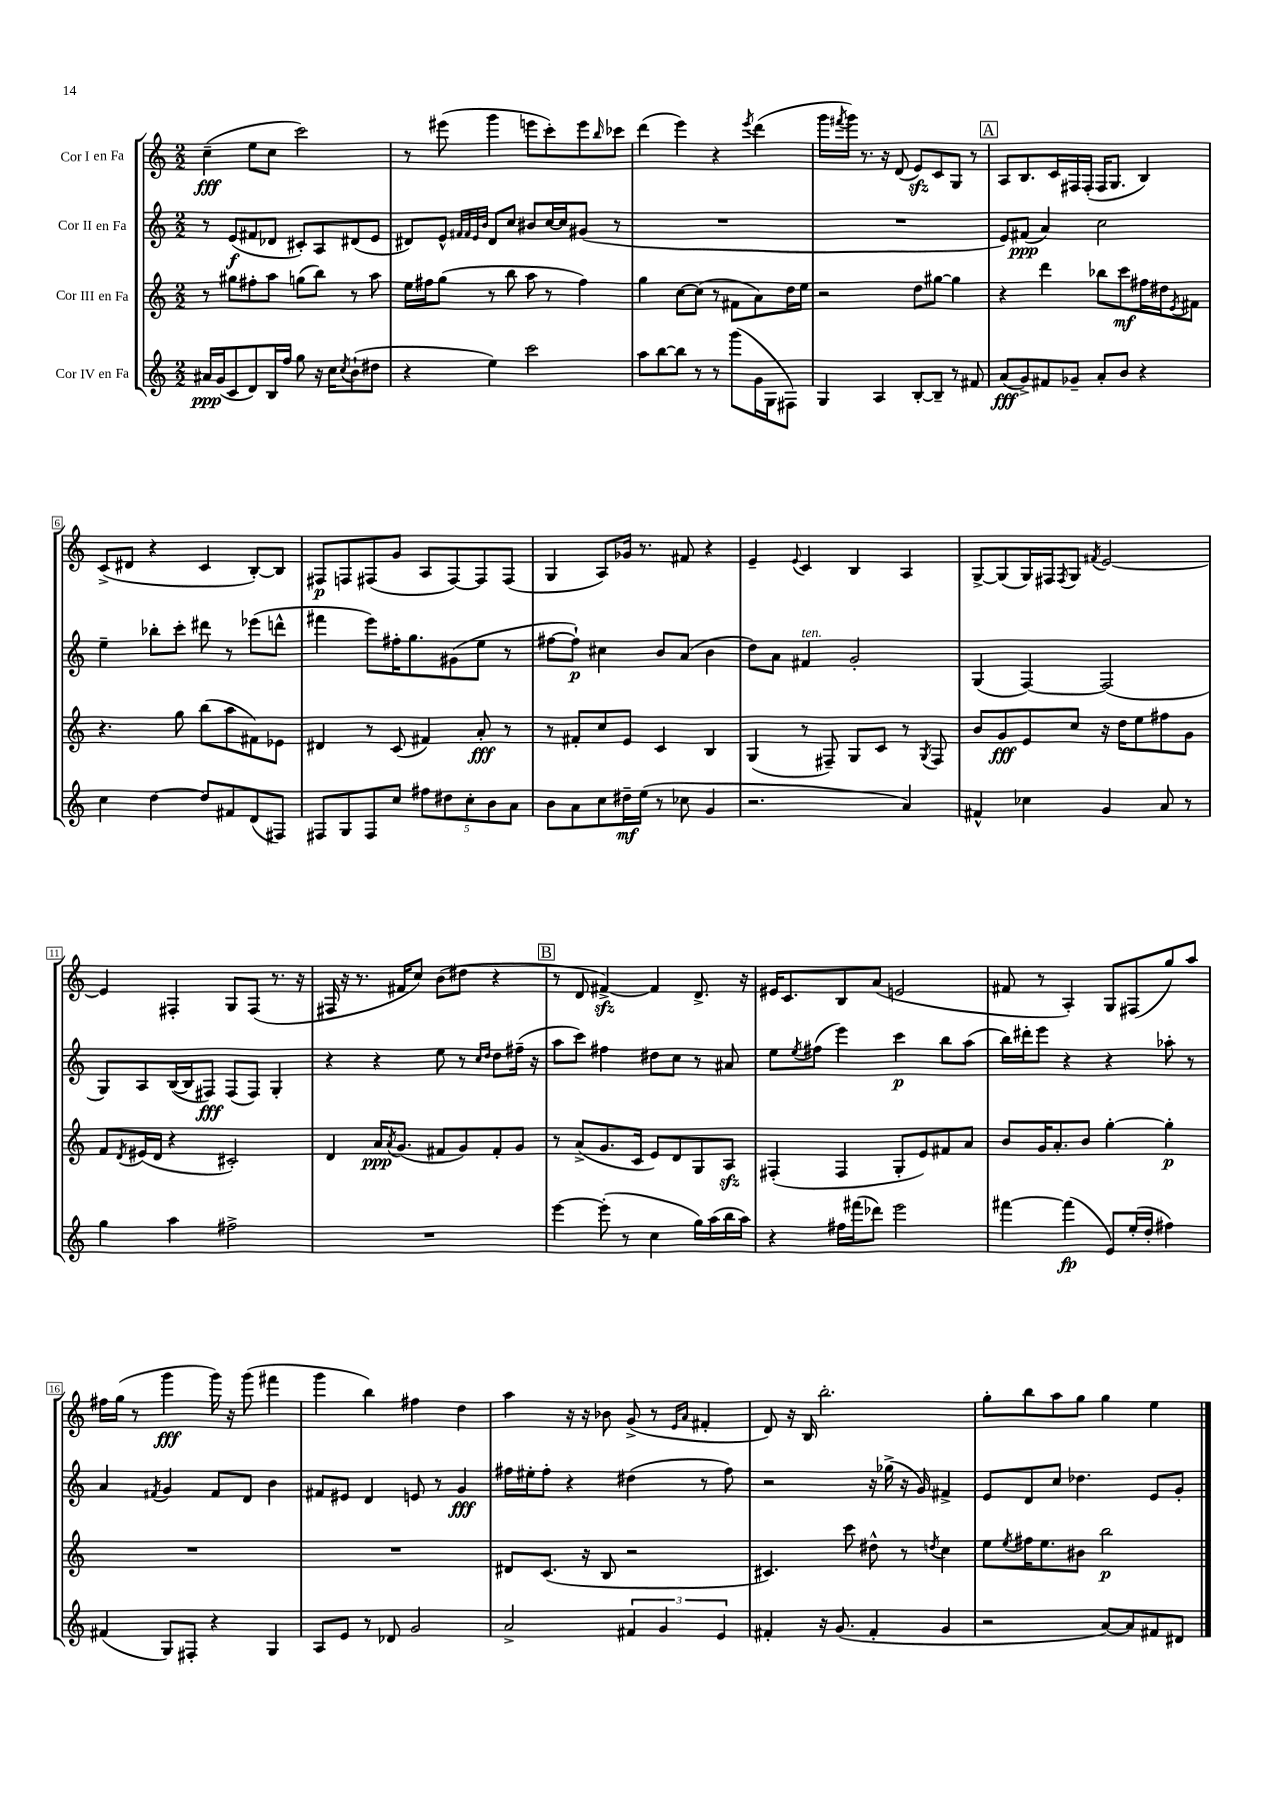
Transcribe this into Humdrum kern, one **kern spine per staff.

**kern	**dynam	**kern	**dynam	**kern	**dynam	**kern	**dynam
*part4	*part4	*part3	*part3	*part2	*part2	*part1	*part1
*staff4	*staff4	*staff3	*staff3	*staff2	*staff2	*staff1	*staff1
*I"Cor IV en Fa	*	*I"Cor III en Fa	*	*I"Cor II en Fa	*	*I"Cor I en Fa	*
*clefG2	*	*clefG2	*	*clefG2	*	*clefG2	*
*k[]	*	*k[]	*	*k[]	*	*k[]	*
*M2/2	*	*M2/2	*	*M2/2	*	*M2/2	*
=1	=1	=1	=1	=1	=1	=1	=1
16a#X/LL	ppp	8r	.	8r	.	(4cc~\	fff
(16g/J	.	.	.	.	.	.	.
8c/	.	8gg#X\L	.	(8e/L	f	.	.
8d/)	.	8ff#X'\	.	8f#X/	.	8ee\L	.
16B/L	.	8aa\J	.	8d-X/J	.	8cc\J	.
16ff/JJ	.	.	.	.	.	.	.
8gg\	.	(8ggn\L	.	8c#X'/L)	.	2ccc\)	.
16r	.	8bb\J)	.	8A/	.	.	.
16cc\KL	.	.	.	.	.	.	.
8qcc/	.	.	.	.	.	.	.
(8b`\	.	8r	.	(8d#X/	.	.	.
8dd#X\J	.	8aa\	.	8e/J	.	.	.
=2	=2	=2	=2	=2	=2	=2	=2
4r	.	16ee\LL	.	8d#X/L)	.	8r	.
.	.	16ff#X\J	.	.	.	.	.
.	.	(8gg\J	.	8e^^/J	.	(8eee#X\	.
.	.	.	.	32qqf#X/LLL	.	.	.
.	.	.	.	32qqf#/	.	.	.
.	.	.	.	32qqe/	.	.	.
.	.	.	.	32qqb/JJJ	.	.	.
4ee\)	.	8r	.	8d#/L	.	4ggg\	.
.	.	8bb\	.	8cc/J	.	.	.
2ccc\	.	8aa\	.	8b#X/L	.	8eeen\L	.
.	.	8r	.	[16cc/L	.	8ccc'\)	.
.	.	.	.	16cc/J]	.	.	.
.	.	4ff#\)	.	(8g#X/J	.	8eee\	.
.	.	.	.	.	.	16qqbb/	.
.	.	.	.	8r	.	8ccc-X\J	.
=3	=3	=3	=3	=3	=3	=3	=3
8aa\L	.	4gg\	.	1r	.	(4ddd\	.
[8bb\	.	.	.	.	.	.	.
8bb\J]	.	[8cc\L	.	.	.	4eee\)	.
8r	.	(8cc\J]	.	.	.	.	.
8r	.	8r	.	.	.	4r	.
(8ggg\L	.	8f#X\L	.	.	.	.	.
.	.	.	.	.	.	8qeee/	.
16g\L	.	8a\)	.	.	.	(4ddd\	.
16G\J	.	.	.	.	.	.	.
8F#X\J)	.	16dd\L	.	.	.	.	.
.	.	16ee\JJ	.	.	.	.	.
=4	=4	=4	=4	=4	=4	=4	=4
4G/	.	2r	.	1r	.	16ggg\LL	.
.	.	.	.	.	.	8qfff#X/	.
.	.	.	.	.	.	16ggg\JJ)	.
.	.	.	.	.	.	8.r	.
4A/	.	.	.	.	.	.	.
.	.	.	.	.	.	16r	.
.	.	.	.	.	.	(8d/	.
[8B'/L	.	8dd\L	.	.	.	8ezz/L)	.
8B~/J]	.	[8gg#X\J	.	.	.	8c/	.
8r	.	4gg#\]	.	.	.	8G/J	.
8f#X/	.	.	.	.	.	8r	.
!!LO:REH:place=s1:t=A
=5	=5	=5	=5	=5	=5	=5	=5
(8a/L	fff	4r	.	8e/L)	.	8A/L	.
8g^/)	.	.	.	(8f#X/J	ppp	8.B/	.
8f#X/	.	4ddd\	.	4a/)	.	.	.
.	.	.	.	.	.	16c/L	.
8g-X~/J	.	.	.	.	.	16F#X/	.
.	.	.	.	.	.	(16F#'/JJ	.
8a'/L	.	8bb-X\L	.	2cc\	.	16F#/KL	.
.	.	.	.	.	.	8.G/J	.
8b/J	.	8ccc\	mf	.	.	.	.
4r	.	16ff#X\L	.	.	.	4B/)	.
.	.	16dd#X\J	.	.	.	.	.
.	.	8qe/	.	.	.	.	.
.	.	8f#X\J	.	.	.	.	.
!!LO:LB:g=z
=6	=6	=6	=6	=6	=6	=6	=6
4cc\	.	4.r	.	4ee~\	.	(8c^/L	.
.	.	.	.	.	.	8d#X/J	.
[4dd\	.	.	.	8bb-X'\L	.	4r	.
.	.	8gg\	.	8ccc'\J	.	.	.
8dd/L]	.	(8bb\L	.	8ddd#X\	.	4c/	.
8f#X/	.	8aa\	.	8r	.	.	.
(8d/	.	8f#X\)	.	(8eee-X\L	.	[8B'/L)	.
8F#X/J)	.	8e-X\J	.	8dddn^^\J	.	8B/J]	.
=7	=7	=7	=7	=7	=7	=7	=7
8F#X/L	.	4d#X/	.	4fff#X\	.	8F#X/L	p
8G/	.	.	.	.	.	8Fn/	.
8F#/	.	8r	.	8eee\L)	.	(8F#X/	.
8cc/J	.	(8c/	.	16ff#X'\K	.	8g/J	.
.	.	.	.	8.gg\	.	.	.
10ff#X\L	.	4f#X/)	.	.	.	8A/L	.
10dd#X\	.	.	.	.	.	.	.
.	.	.	.	(8g#X\	.	[8F#/)	.
10cc'\	.	.	.	.	.	.	.
.	.	8a'/	fff	8ee\J	.	8F#/]	.
10b\	.	.	.	.	.	.	.
.	.	8r	.	8r	.	(8F#/J	.
10a\J	.	.	.	.	.	.	.
=8	=8	=8	=8	=8	=8	=8	=8
8b\L	.	8r	.	[8ff#X\L	.	4G/	.
8a\	.	8f#X'/L	.	8ff#`\J])	p	.	.
8cc\	.	8cc/	.	4cc#X\	.	8A/L)	.
16dd#X~\L	mf	8e/J	.	.	.	16g-X/Jk	.
(16ee\JJ	.	.	.	.	.	8.r	.
8r	.	4c/	.	8b/L	.	.	.
8cc-X\	.	.	.	(8a/J	.	8f#X/	.
4g/	.	4B/	.	4b\	.	4r	.
=9	=9	=9	=9	=9	=9	=9	=9
2.r	.	(4G/	.	8dd\L)	.	4e~/	.
.	.	.	.	8a\J	.	.	.
.	.	.	.	.	.	8qqe/	.
!	!	!	!	!LO:TX:a:i:t=ten.	!	!	!
.	.	8r	.	4f#X/	.	4c/	.
.	.	8F#X~/)	.	.	.	.	.
.	.	8G/L	.	2g'/	.	4B/	.
.	.	8c/J	.	.	.	.	.
4a/)	.	8r	.	.	.	4A/	.
.	.	8qG/	.	.	.	.	.
.	.	8F#/	.	.	.	.	.
=10	=10	=10	=10	=10	=10	=10	=10
4f#X^^/	.	8b/L	.	(4G/	.	[8G^/L	.
.	.	8g/	fff	.	.	(8G/]	.
4cc-X\	.	8e/	.	[4F/)	.	16G/L)	.
.	.	.	.	.	.	16F#X/J	.
.	.	.	.	.	.	8qF#/	.
.	.	8cc/J	.	.	.	8G/J	.
.	.	.	.	.	.	8qf#X/	.
4g/	.	16r	.	(2F/]	.	[2e/	.
.	.	16dd\KL	.	.	.	.	.
.	.	8ee\	.	.	.	.	.
8a/	.	8ff#X\	.	.	.	.	.
8r	.	8g\J	.	.	.	.	.
!!LO:LB:g=z
=11	=11	=11	=11	=11	=11	=11	=11
4gg\	.	8f/L	.	8G/L)	.	4e/]	.
.	.	8qd/	.	.	.	.	.
.	.	(16e#X/L	.	8A/	.	.	.
.	.	16d/JJ	.	.	.	.	.
4aa\	.	4r	.	([16B/L	.	4F#X'/	.
.	.	.	.	16B/J]	.	.	.
.	.	.	.	8F#X/J)	fff	.	.
2ff#X^\	.	2c#X'/)	.	(8F#/L	.	8G/L	.
.	.	.	.	8F#/J)	.	(8F#/J	.
.	.	.	.	4G'/	.	8.r	.
.	.	.	.	.	.	16r	.
=12	=12	=12	=12	=12	=12	=12	=12
1r	.	4d/	.	4r	.	16F#X/	.
.	.	.	.	.	.	16r	.
.	.	.	.	.	.	8.r	.
.	.	16a/KL	ppp	4r	.	.	.
.	.	8qa/	.	.	.	.	.
.	.	(8.g/J	.	.	.	16f#X/KL	.
.	.	.	.	.	.	8cc/J)	.
.	.	8f#X/L	.	8ee\	.	(8b\L	.
.	.	8g/)	.	8r	.	8dd#X\J	.
.	.	.	.	16qqcc/LL	.	.	.
.	.	.	.	16qqdd/JJ	.	.	.
.	.	8f#'/	.	8dd\L	.	4r	.
.	.	8g/J	.	(16ff#X~\Jk	.	.	.
.	.	.	.	16r	.	.	.
!!LO:REH:place=s1:t=B
=13	=13	=13	=13	=13	=13	=13	=13
[4eee\	.	8r	.	8aa\L	.	8r	.
.	.	(8a^/L	.	8ccc\J)	.	8d/	.
(8eee'\]	.	8.g/	.	4ff#X\	.	[4f#Xzz^/)	.
8r	.	.	.	.	.	.	.
.	.	16c/Jk	.	.	.	.	.
4cc\	.	8e/L)	.	8dd#X\L	.	4f#/]	.
.	.	8d/	.	8cc\J	.	.	.
16gg\LL)	.	8G/	.	8r	.	8.d^/	.
(16aa\	.	.	.	.	.	.	.
16bb\	.	8Azz/J	.	8a#X/	.	.	.
16aa\JJ)	.	.	.	.	.	16r	.
=14	=14	=14	=14	=14	=14	=14	=14
4r	.	(4F#X'/	.	8ee\L	.	16e#X/KL	.
.	.	.	.	.	.	8.c/	.
.	.	.	.	8qee/	.	.	.
.	.	.	.	(8ff#X\J	.	.	.
16ff#X\LL	.	4F#/	.	4eee\)	.	8B/	.
(16fff#X\J	.	.	.	.	.	.	.
8ddd-X\J)	.	.	.	.	.	(8a/J	.
2eee\	.	8G'/L	.	4ccc\	p	2en/	.
.	.	8e/)	.	.	.	.	.
.	.	8f#X/	.	8bb\L	.	.	.
.	.	8a/J	.	(8aa\J	.	.	.
=15	=15	=15	=15	=15	=15	=15	=15
[4fff#X\	.	8b/L	.	16bb\LL)	.	8f#X/	.
.	.	.	.	16ddd#X'\J	.	.	.
.	.	16g/K	.	8eee\J	.	8r	.
.	.	8.a'/	.	.	.	.	.
(4fff#\]	fp	.	.	4r	.	4A'/)	.
.	.	8b/J	.	.	.	.	.
8e/L)	.	[4gg'\	.	4r	.	8G/L	.
(16ee'/L	.	.	.	.	.	(8F#X/	.
16dd'/JJ	.	.	.	.	.	.	.
4ff#X\)	.	4gg'\]	p	8aa-X'\	.	8gg/)	.
.	.	.	.	8r	.	8aa/J	.
!!LO:LB:g=z
=16	=16	=16	=16	=16	=16	=16	=16
(4f#X/	.	1r	.	4a/	.	16ff#X\LL	.
.	.	.	.	.	.	(16gg\JJ	.
.	.	.	.	.	.	8r	.
.	.	.	.	8qf#X/	.	.	.
8G/L)	.	.	.	4g/	.	4ggg\	fff
8F#X'/J	.	.	.	.	.	.	.
4r	.	.	.	8f#/L	.	16ggg\)	.
.	.	.	.	.	.	16r	.
.	.	.	.	8d/J	.	(8ggg\	.
4G/	.	.	.	4b\	.	4fff#X\	.
=17	=17	=17	=17	=17	=17	=17	=17
8A/L	.	1r	.	8f#X/L	.	4ggg\	.
8e/J	.	.	.	8e#X/J	.	.	.
8r	.	.	.	4d/	.	4bb\)	.
8d-X/	.	.	.	.	.	.	.
2g/	.	.	.	8en/	.	4ff#X\	.
.	.	.	.	8r	.	.	.
.	.	.	.	4g/	fff	4dd\	.
=18	=18	=18	=18	=18	=18	=18	=18
2a^/	.	8d#X/L	.	16ff#X\LL	.	4aa\	.
.	.	.	.	16ee#X'\J	.	.	.
.	.	(8.c/J	.	8ff#'\J	.	.	.
.	.	.	.	4r	.	16r	.
.	.	16r	.	.	.	16r	.
.	.	8B/	.	.	.	8b-X\	.
6f#X/	.	2r	.	(4dd#X\	.	(8g^/	.
.	.	.	.	.	.	8r	.
6g/	.	.	.	.	.	.	.
.	.	.	.	.	.	16qqe/LL	.
.	.	.	.	.	.	16qqa/JJ	.
.	.	.	.	8r	.	4f#X'/	.
6e/	.	.	.	.	.	.	.
.	.	.	.	8ff#\)	.	.	.
=19	=19	=19	=19	=19	=19	=19	=19
4f#X'/	.	4.c#X/)	.	2r	.	8d/)	.
.	.	.	.	.	.	16r	.
.	.	.	.	.	.	16B/	.
16r	.	.	.	.	.	2.bb'\	.
(8.g/	.	.	.	.	.	.	.
.	.	8ccc\	.	.	.	.	.
4f#'/	.	8dd#X^^\	.	16r	.	.	.
.	.	.	.	(16gg-X^\	.	.	.
.	.	8r	.	16r	.	.	.
.	.	.	.	16g/)	.	.	.
.	.	8qddn/	.	.	.	.	.
4g/	.	4cc\	.	4f#X^/	.	.	.
=20	=20	=20	=20	=20	=20	=20	=20
2r	.	8ee\L	.	8e/L	.	8gg'\L	.
.	.	8qee/	.	.	.	.	.
.	.	16ff#X\K	.	8d/	.	8bb\	.
.	.	8.ee\	.	.	.	.	.
.	.	.	.	8cc/J	.	8aa\	.
.	.	8b#X\J	.	4.dd-X\	.	8gg\J	.
[8a/L)	.	2bb\	p	.	.	4gg\	.
8a/]	.	.	.	.	.	.	.
8f#X/	.	.	.	8e/L	.	4ee\	.
8d#X/J	.	.	.	8g'/J	.	.	.
==	==	==	==	==	==	==	==
*-	*-	*-	*-	*-	*-	*-	*-
